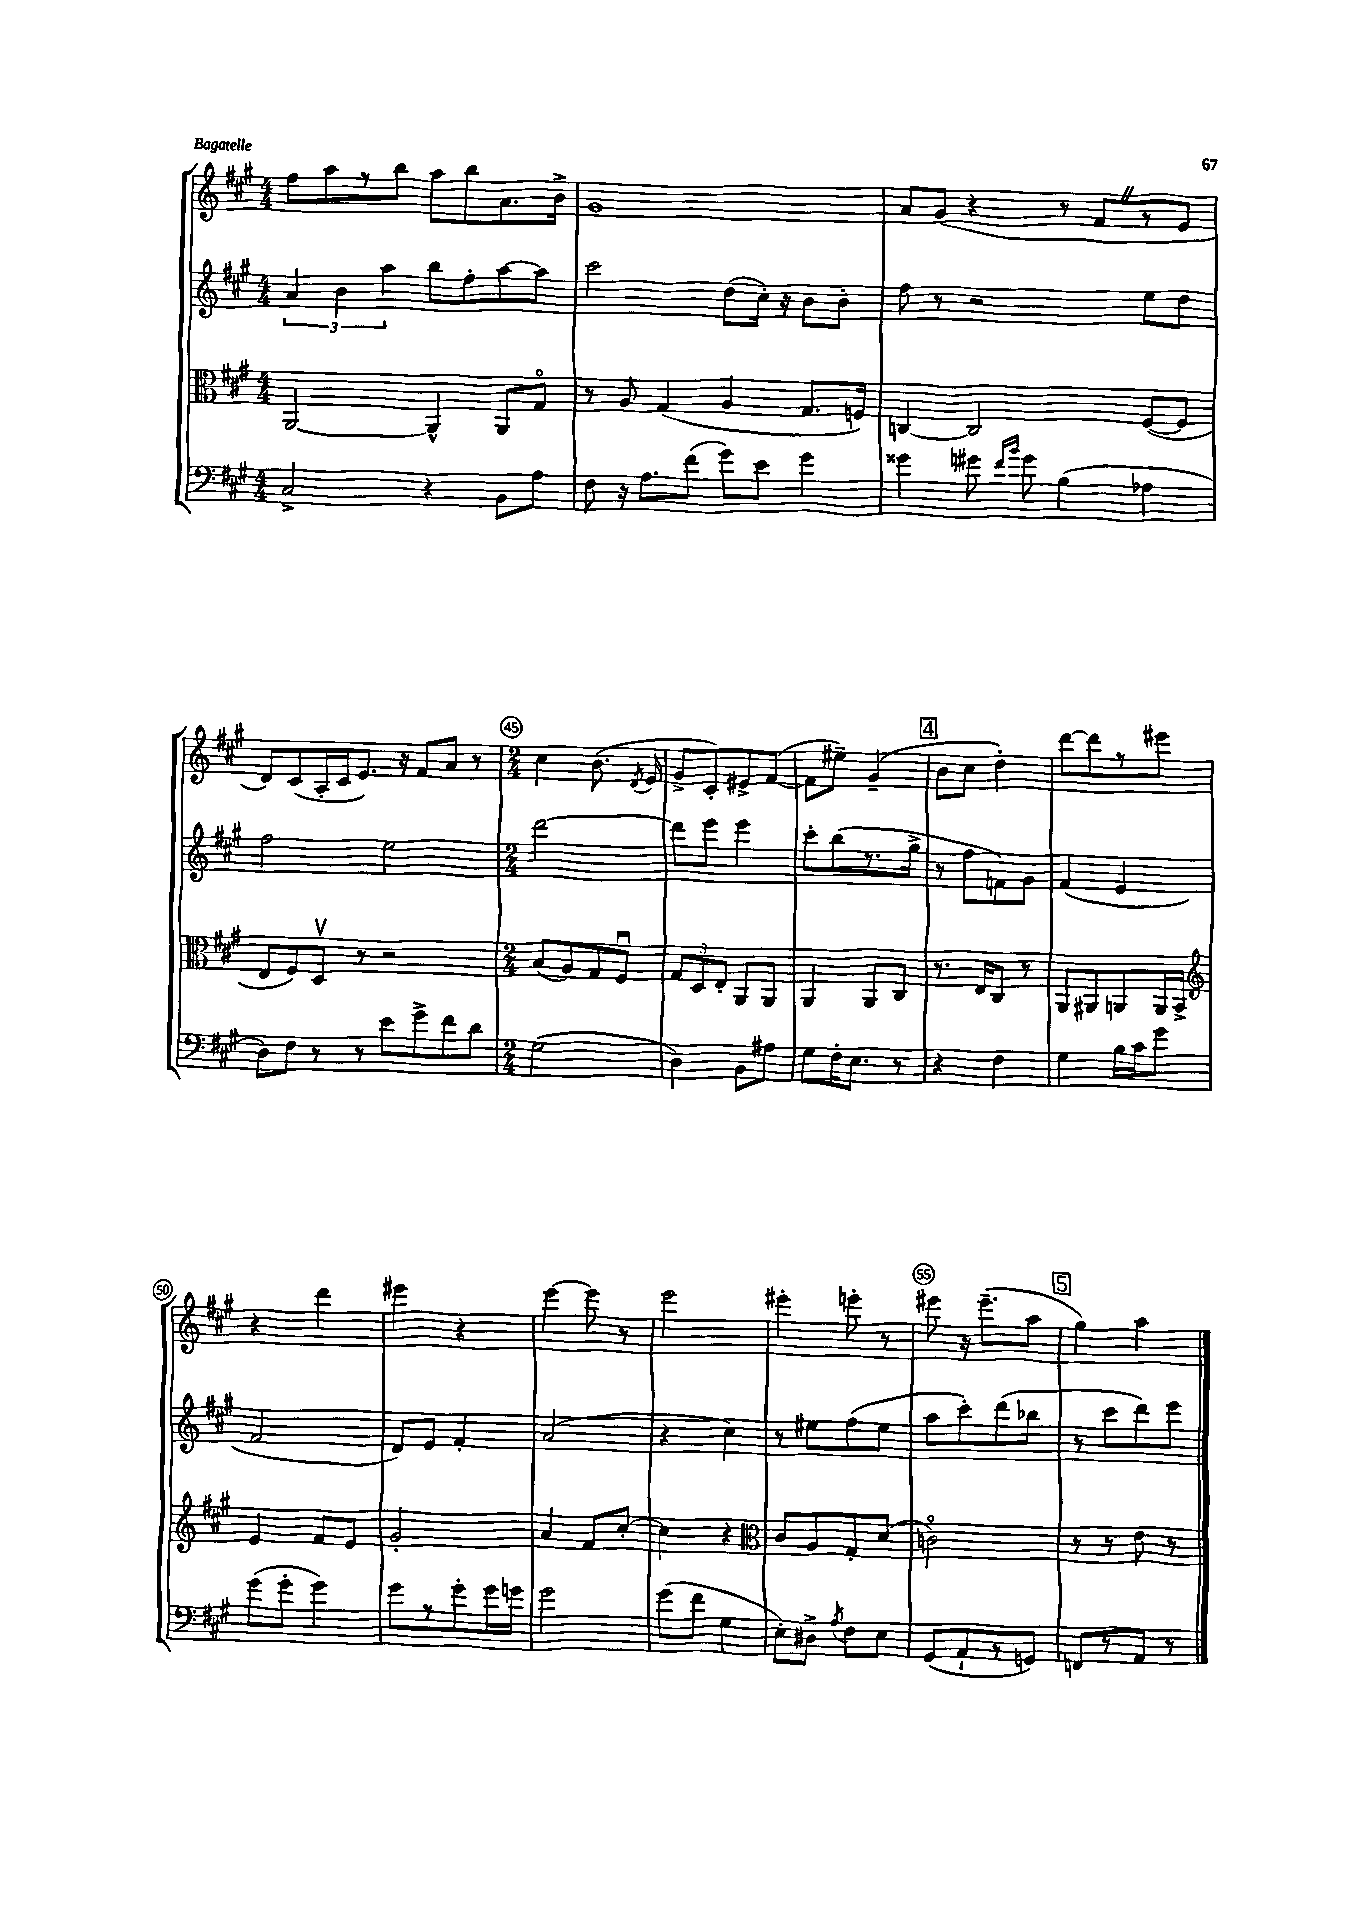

**kern	**kern	**kern	**kern
*staff4	*staff3	*staff2	*staff1
*clefF4	*clefC3	*clefG2	*clefG2
*k[f#c#g#]	*k[f#c#g#]	*k[f#c#g#]	*k[f#c#g#]
*M4/4	*M4/4	*M4/4	*M4/4
2C#^	[2AA	6a	8ff#
.	.	.	8aa
.	.	6b	.
.	.	.	8r
.	.	6aa	.
.	.	.	8bb
4r	4AA^^]	8bb	8aa
.	.	8ff#'	8bb
8BB	8AA	[8aa	8.a
8A	8G#o	8aa]	.
.	.	.	16b^
=	=	=	=
8F#	8r	2ccc#	1g#
16r	8A	.	.
8.A	.	.	.
.	(4G#	.	.
(8f#	.	.	.
8g#)	4A	(8dd	.
8e	.	16cc#')	.
.	.	16r	.
4g#	8.G#	8b	.
.	.	8b'	.
.	16F)	.	.
=	=	=	=
4g##	[4C	8ff#	8a
.	.	8r	(8g#
8g#	2C]	2r	4r
16qqf#	.	.	.
16qqb	.	.	.
8g#	.	.	.
(4B	.	.	8r
.	.	.	8f#
4A-	([8F#	8ee	8r
.	8F#]	8dd	8e
=	=	=	=
8D)	8E	2ff#	8d)
8F#	8F#)	.	(8c#
8r	8Dv	.	16A'
.	.	.	16c#
8r	8r	.	8.e)
8e	2r	2ee	.
.	.	.	16r
8g#^	.	.	8f#
8f#	.	.	8a
8d	.	.	8r
=	=	=	=
*M2/4	*M2/4	*M2/4	*M2/4
(2G#	(8B	[2ddd	4cc#
.	8A)	.	.
.	8G#	.	(8.b
.	8F#u	.	.
.	.	.	8qd
.	.	.	16e
=	=	=	=
4D)	12G#	8ddd]	8g#^
.	12D	.	.
.	.	8eee	8c#')
.	12E'	.	.
8BB	8AA	4eee	8e#^
8A#	8AA	.	([8f#
=	=	=	=
8G#	4AA	8ccc#'	8f#]
16F#'	.	(8bb	8ee#~)
8.E	.	.	.
.	8AA	8.r	(4g#~
8r	8C#	.	.
.	.	16gg#^	.
=	=	=	=
4r	8.r	8r	8b
.	.	8ff#	8cc#
.	16E	.	.
4F#	8C#	8f)	4dd')
.	8r	8g#	.
=	=	=	=
4G#	8AA	(4f#	[8ddd
.	8AA#	.	8ddd]
16B	8AA	4e	8r
16c#	.	.	.
8g#	16AA	.	8eee#
.	16BB^	.	.
=	=	=	=
*	*clefG2	*	*
(8g#	4e	2f#	4r
8g#'	.	.	.
4g#)	8f#	.	4ddd
.	8e	.	.
=	=	=	=
8g#	2g#'	8d)	4eee#
8r	.	8e	.
8g#'	.	4f#'	4r
16g#	.	.	.
16g	.	.	.
=	=	=	=
2g#	4a	(2a	[4eee
.	8f#	.	8eee]
.	[8cc#'	.	8r
=	=	=	=
(8g#	4cc#]	4r	2eee
8f#	.	.	.
4G#	4r	4cc#)	.
=	=	=	=
*	*clefC3	*	*
8E')	8c#	8r	4eee#'
8D#^	8A	8ee#	.
8qA	.	.	.
8F#	8G#'	(8ff#	8eee'
8E	(8d	8ee#	8r
=	=	=	=
(8GG#	2co)	8aa	8eee#
8AA`	.	8ccc#')	16r
.	.	.	(8.eee#~
8r	.	(8ddd	.
8GG)	.	8bb-	8aa
=	=	=	=
8FF	8r	8r	4gg#)
8r	8r	8ccc#	.
8AA	8e	8ddd)	4aa
8r	8r	8eee	.
==	==	==	==
*-	*-	*-	*-
